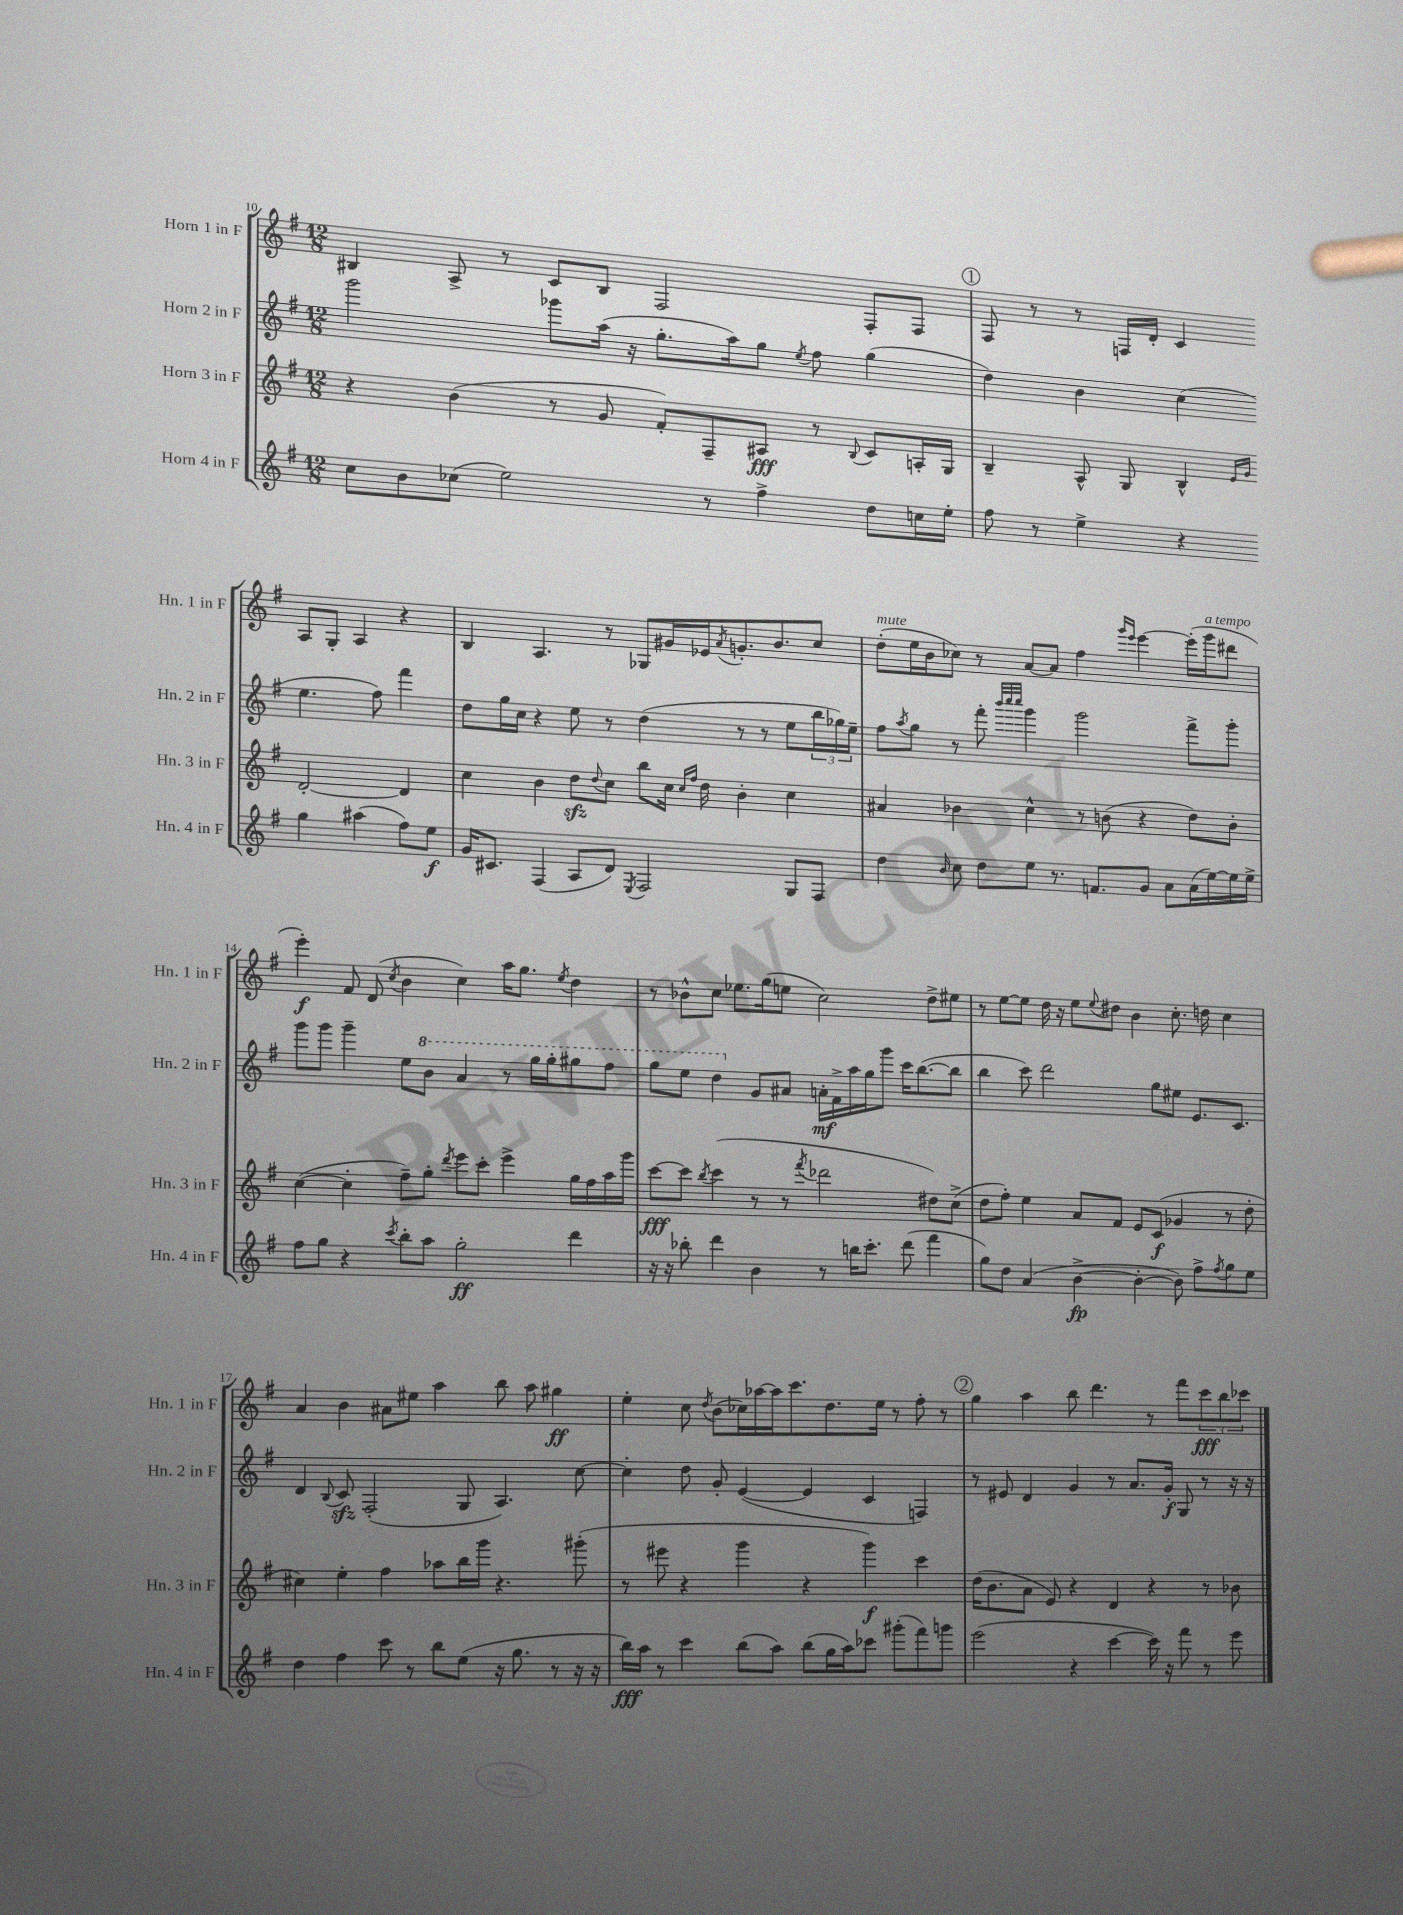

**kern	**kern	**kern	**kern
*staff4	*staff3	*staff2	*staff1
*clefG2	*clefG2	*clefG2	*clefG2
*k[f#]	*k[f#]	*k[f#]	*k[f#]
*M12/8	*M12/8	*M12/8	*M12/8
8cc	4r	2ggg	4B#
8b	.	.	.
(8cc-	(4b	.	8A^
2ee)	.	.	8r
.	8r	8ggg-	8c
.	8g	(16aa	8B#
.	.	16r	.
.	8f#')	8.gg'	2F#
8r	8F#~	.	.
.	.	16aa)	.
4ff#^	8A#	8gg	.
.	.	8qee	.
.	8r	8ff#	.
.	8qqB	.	.
8dd	8c	(4gg	8F#'
16cc	16A'	.	8F#
16ee'	16G	.	.
=	=	=	=
8ff#	4B~	4dd)	8F#
8r	.	.	8r
4ee^	8A^^	4b	8r
.	8G	.	16F
.	.	.	16d'
4r	4B^^	(4cc	4c
.	16qqe	.	.
.	16qqg	.	.
4gg	[2d'	4.ee	8A
.	.	.	8G'
(4aa#	.	.	4A
.	.	8ff#)	.
8ff#)	4d]	4fff#	4r
8ee	.	.	.
=	=	=	=
16g	4cc	8dd	4B
8.c#	.	.	.
.	.	16gg	.
.	.	16cc	.
(4F#	4b	4r	4.A
8A	8dd	8ee	.
.	8qqdd	.	.
8d)	8cc	8r	8r
8qE	.	.	.
2F#	8bb	(4dd	8G-
.	16cc	.	16g#
.	16qqcc	.	.
.	16qqff#	.	.
.	16dd	.	16e-
.	.	.	8qa
.	4b'	8r	8.g'
.	.	8r	.
.	.	.	8.b
8G	4cc	8ee	.
8F#	.	24bb	8cc
.	.	24gg-)	.
.	.	24ee~	.
=	=	=	=
4dd	4a#	8ff#	(8dd'
.	.	8qaa	.
.	.	8gg	16ee
.	.	.	16b
16qqb	.	.	.
8cc	4b-	8r	8cc-)
8dd	.	8fff#'	8r
.	.	32qqbbb	.
.	.	32qqcccc	.
.	.	32qqcccc	.
8ee	4cc^^	4ggg	[8a
8.r	.	.	8a]
.	8r	2ggg	4ff#
8.f	.	.	.
.	(8b	.	.
.	.	.	16qqggg
.	.	.	16qqeee
8g	4r	.	[4eee
8a	.	.	.
(16a	8dd)	8fff#^	(16eee']
[16ee)	.	.	16ggg
16ee]	8b'	8ggg'	8ddd#
16ee^	.	.	.
=	=	=	=
8ff#	([4cc	8ggg	4eee')
8gg	.	8ggg	.
4r	4cc']	4ggg~	8f#
.	.	.	(8d
8qccc	.	.	8qcc
8bb'	8ff#~)	8ee	4b
8aa	8gg'	8bb	.
.	8qddd	.	.
2gg'	8eee	4aa	4cc)
.	8ccc'	.	.
.	4eee^	8r	16aa
.	.	.	8.gg
.	.	16ggg	.
.	.	16ggg'	.
.	.	.	8qee
4ddd	16gg	8ggg#	4dd
.	16ff#	.	.
.	16aa	8fff#	.
.	16ggg	.	.
=	=	=	=
16r	[8ccc	8ggg	8r
16r	.	.	.
8bb-'	8ccc]	8eee	8b-^^
.	8qbb	.	.
4ddd	(4ccc	4ddd	8cc
.	.	.	8.ee-
4b	8r	8g	.
.	.	.	(16gg
.	8r	8a#	8ee
.	8qfff#	.	.
8r	2ddd-	16a'	2cc)
.	.	16f#^	.
16bb	.	16aa	.
8.ccc'	.	16gg	.
.	.	8ggg	.
(8ddd	.	16ccc	.
.	.	([8.bb	.
4fff#	8dd#)	.	8dd^
.	(8cc^	8bb]	8ee#
=	=	=	=
8gg)	8dd	4bb	8r
8dd	8ff#')	.	[8ee
(4a	4ee	8ccc)	8ee]
.	.	2ddd	16dd
.	.	.	16r
[4b^	8a	.	8ee
.	.	.	8qqee
.	8f#	.	8dd#
4b'_	8e	.	4b
.	(8c	8gg	.
8b])	4g-	8ee#	8.cc'
8ff#^	.	8.e	.
.	.	.	16dd
8qff#	.	.	.
8gg	8r	.	4cc
.	.	8.c	.
8ee	8dd'	.	.
=	=	=	=
4dd	4cc#)	4d	4a
.	.	8qqB	.
4ff#	4ee'	8c	4b
.	.	(2F#'	.
8ccc	4ff#	.	8a#
8r	.	.	8ee#
8bb	8aa-	.	4aa
(8ee	16bb	8G	.
.	16ggg	.	.
16r	4.r	4.A)	8bb
8.gg	.	.	.
.	.	.	8aa
8r	.	.	4gg#
16r	(8ggg#'	[8cc	.
16r	.	.	.
=	=	=	=
16bb)	8r	4cc']	4ee'
16aa	.	.	.
8r	8eee#	.	.
4ccc	4r	8dd	8cc
.	.	.	8qdd
.	.	8g'	(8b
(8bb	4ggg	([4e	16cc-)
.	.	.	[16aa-
8aa)	.	.	16aa-]
.	.	.	8.ccc
(8bb	4r	4e]	.
16gg	.	.	8.dd
16aa)	.	.	.
8ccc-	4ggg)	4c	.
.	.	.	16ee
(8ggg#'	.	.	8r
8fff#)	4ccc	4F)	8ff#'
8ggg	.	.	8r
=	=	=	=
(2eee	(16dd	8r	4gg
.	8.b	.	.
.	.	8e#	.
.	8a	4d	4aa
.	8e)	.	.
4r	4r	4g	8bb
.	.	.	4.ddd
[4ccc	4d	8r	.
.	.	8.a	.
16ccc])	4r	.	8r
16r	.	16g'	.
8fff#	.	8G	8fff#
8r	8r	8r	12ccc
.	.	.	12bb
8eee	8b-	16r	.
.	.	.	12ccc-
.	.	16r	.
==	==	==	==
*-	*-	*-	*-
